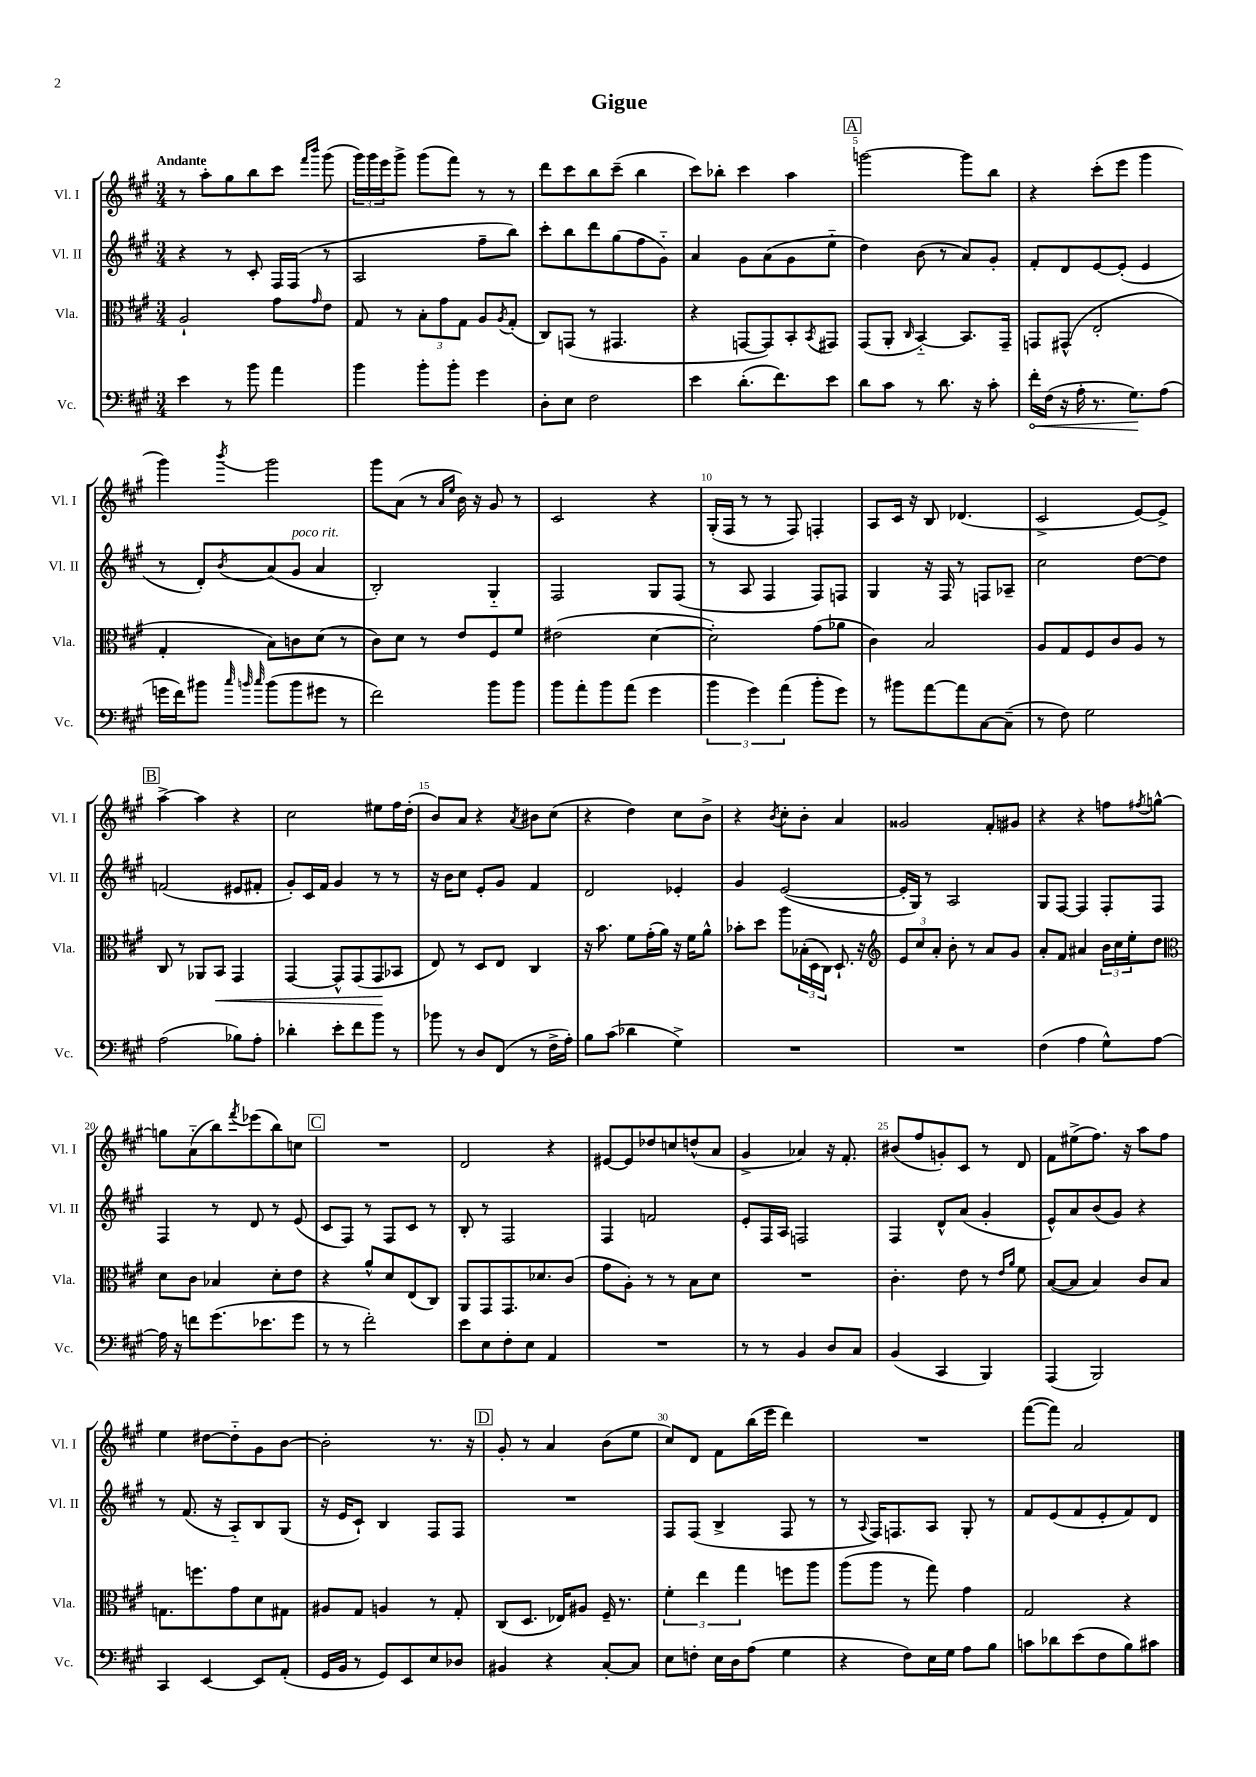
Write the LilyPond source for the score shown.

\header { title = "Gigue" }
<<
\new StaffGroup <<
\new Staff = "s0" \with { instrumentName = "Vl. I" shortInstrumentName = "Vl. I" } {
    \clef treble \key a \major \numericTimeSignature \time 3/4 \tempo "Andante"
    r8 a''8-. gis''8 b''8 cis'''8 \grace { fis'''16 b'''16 } gis'''8( |
    \tuplet 3/2 { gis'''16) gis'''16 e'''16 } gis'''8-> gis'''8( fis'''8) r8 r8 |
    d'''8 cis'''8 b''8 cis'''8--( b''4 |
    cis'''8) bes''8-. cis'''4 a''4 |
    \mark \markup { \box "A" } g'''2~ g'''8 b''8 |
    r4 cis'''8-.( e'''8 gis'''4 |
    gis'''4) \acciaccatura { b'''8 } gis'''2 |
    gis'''8 a'8( r8 \grace { a'16 e''16 } b'16) r16 gis'8 r8 |
    cis'2 r4 |
    gis16-.( fis16 r8 r8 fis8) f4-. |
    a8 cis'16 r16 b8 des'4.( |
    cis'2-> e'8~) e'8-> |
    \mark \markup { \box "B" } a''4~-> a''4 r4 |
    cis''2 eis''8 fis''16 d''16-.( |
    b'8) a'8 r4 \acciaccatura { a'8 } bis'8 cis''8( |
    r4 d''4) cis''8 b'8-> |
    r4 \acciaccatura { b'8 } cis''8-. b'8-. a'4 |
    gisis'2 fis'8-. gis'8 |
    r4 r4 f''8 \acciaccatura { fis''8 } g''8~-^ |
    g''8 a'8-_( b''8) \acciaccatura { fis'''8 } ees'''8( b''8) c''8 |
    \mark \markup { \box "C" } R2. |
    d'2 r4 |
    eis'8~ eis'8 des''8 c''8 d''8-^( a'8 |
    gis'4-> aes'4) r16 fis'8.-. |
    bis'8( fis''8 g'8-.) cis'8 r8 d'8 |
    fis'8 eis''8->( fis''8.) r16 a''8 fis''8 |
    e''4 dis''8~ dis''8-_ gis'8 b'8~ |
    b'2-. r8. r16 |
    \mark \markup { \box "D" } gis'8-. r8 a'4 b'8( e''8 |
    cis''8) d'8 fis'8 b''16( e'''16 d'''4) |
    R2. |
    fis'''8~( fis'''8) a'2 \bar "|." |
}
\new Staff = "s1" \with { instrumentName = "Vl. II" shortInstrumentName = "Vl. II" } {
    \clef treble \key a \major \numericTimeSignature \time 3/4
    r4 r8 cis'8-. fis16 fis16( r8 |
    a2 fis''8-- b''8) |
    cis'''8-. b''8 d'''8 gis''8( fis''8 gis'8-_) |
    a'4 gis'8 a'8( gis'8 e''8-_ |
    \mark \markup { \box "A" } d''4) b'8( r8 a'8) gis'8-. |
    fis'8-. d'8 e'8~ e'8-.( e'4 |
    r8 d'8-.) \acciaccatura { b'8 } a'8( gis'8^\markup { \italic "poco rit." } a'4 |
    b2-.) gis4-_ |
    fis2 gis8 fis8( |
    r8 a8 fis4 fis8) f8 |
    gis4 r16 fis16 r8 f8 aes8-- |
    cis''2 d''8~ d''8 |
    \mark \markup { \box "B" } f'2( eis'8 fis'8-. |
    gis'8-.) cis'16 fis'16 gis'4 r8 r8 |
    r16 b'16 cis''8 e'8-. gis'8 fis'4 |
    d'2 ees'4-. |
    gis'4 e'2~( |
    e'16-. gis16) r8 a2 |
    gis8 fis8~ fis4 fis8-. fis8 |
    fis4 r8 d'8 r8 e'8( |
    \mark \markup { \box "C" } cis'8 fis8) r8 fis8 cis'8 r8 |
    b8-. r8 fis2 |
    fis4 f'2 |
    e'8-. fis16 a16 f2 |
    fis4 d'8-^ a'8( gis'4-. |
    e'8-^) a'8 b'8( gis'8) r4 |
    r8 fis'8.( r16 a8-_) b8 gis8( |
    r16 e'16 cis'8-!) b4 fis8 fis8 |
    \mark \markup { \box "D" } R2. |
    fis8 fis8( b4-> fis8 r8 |
    r8 \appoggiatura { a8 } fis16) f8. a8 gis8-. r8 |
    fis'8 e'8( fis'8 e'8-. fis'8) d'8 \bar "|." |
}
\new Staff = "s2" \with { instrumentName = "Vla." shortInstrumentName = "Vla." } {
    \clef alto \key a \major \numericTimeSignature \time 3/4
    a2-! gis'8 \grace { gis'16 } e'8 |
    gis8 r8 \tuplet 3/2 { b8-. gis'8 gis8 } a8 \acciaccatura { a8 } gis8-.( |
    cis8) g,8( r8 gis,4. |
    r4 g,8~ g,8) b,8-. \acciaccatura { b,8 } gis,8 |
    \mark \markup { \box "A" } gis,8( a,8-. \grace { cis16 } b,4~-_) b,8. gis,16-- |
    g,8 gis,8-^( e2-. |
    gis4-. b8) c'8 d'8( r8 |
    cis'8) d'8 r8 e'8 fis8 fis'8 |
    eis'2( d'4~ |
    d'2-.) gis'8( aes'8 |
    cis'4) b2 |
    a8 gis8 fis8 cis'8 a8 r8 |
    \mark \markup { \box "B" } cis8 r8 aes,8 b,8\< gis,4 |
    gis,4~ gis,8-^ gis,8( gis,8\! bes,8 |
    e8) r8 d8 e8 cis4 |
    r16 b'8. fis'8 gis'16-.( a'16) r16 fis'16 a'8-^ |
    bes'8-. d''8 a''8 \tuplet 3/2 { bes16-.( d16 cis16) } d8.-! r16 |
    \clef treble \tuplet 3/2 { e'8 cis''8 a'8-. } b'8-. r8 a'8 gis'8 |
    a'8-. fis'8 ais'4 \tuplet 3/2 { b'16 cis''16 e''16-. } d''8 |
    \clef alto d'8 cis'8 bes4 d'8-. e'8 |
    \mark \markup { \box "C" } r4 a'8-^ d'8 e8( cis8) |
    a,8 gis,8 gis,8. des'8. cis'8( |
    gis'8 a8-.) r8 r8 b8 d'8 |
    R2. |
    cis'4.-. e'8 r8 \grace { e'16 a'16 } fis'8 |
    b8~( b8 b4) cis'8 b8 |
    g8. f''8. gis'8 d'8 gis8 |
    ais8 gis8 a4 r8 gis8-. |
    \mark \markup { \box "D" } cis8( d8. ees16) ais8 fis16-- r8. |
    \tuplet 3/2 { fis'4-. e''4 gis''4 } f''8 a''8 |
    a''8( a''8 r8 gis''8) gis'4 |
    gis2 r4 \bar "|." |
}
\new Staff = "s3" \with { instrumentName = "Vc." shortInstrumentName = "Vc." } {
    \clef bass \key a \major \numericTimeSignature \time 3/4
    e'4 r8 b'8 a'4 |
    b'4 b'8-. b'8-. gis'4 |
    d8-. e8 fis2 |
    e'4 d'8.-.( fis'8.) e'8 |
    \mark \markup { \box "A" } d'8 cis'8 r8 d'8. r16 cis'8-. |
    \once \override Hairpin.circled-tip = ##t fis'16-.\< fis16( r16 a16-. r8. gis8.\!) a8( |
    g'16 fis'16) bis'8 \grace { cis''32 b'32 cis''32 } b'8( b'8 gis'8 r8 |
    fis'2) b'8 b'8 |
    b'8 a'8-. b'8 a'8( gis'4 |
    \tuplet 3/2 { b'4 gis'4) a'4( } b'8-. gis'8) |
    r8 bis'8 a'8~ a'8 cis8~ cis8--( |
    r8 fis8) gis2 |
    \mark \markup { \box "B" } a2( bes8) a8-. |
    des'4-. e'8-. fis'8 b'8 r8 |
    bes'8 r8 d8 fis,8( r8 fis16-> a16-.) |
    b8 cis'8( des'4 gis4->) |
    R2. |
    R2. |
    fis4( a4 gis8-^) a8~ |
    a16 r16 f'8 gis'8.( ees'8. gis'8 |
    \mark \markup { \box "C" } r8 r8 fis'2-.) |
    e'8 e8 fis8-. e8 a,4 |
    R2. |
    r8 r8 b,4 d8 cis8 |
    b,4( cis,4 b,,4) |
    a,,4( b,,2) |
    cis,4 e,4~ e,8 a,8-.( |
    gis,16 b,16 r8 gis,8) e,8 e8 des8 |
    \mark \markup { \box "D" } bis,4 r4 cis8~-. cis8 |
    e8 f8-. e16 d16 a8( gis4 |
    r4 fis8) e16 gis16 a8 b8 |
    c'8 des'8 e'8( fis8 b8) cis'8 \bar "|." |
}
>>
>>
\layout { \context { \Score \override BarNumber.break-visibility = ##(#f #t #t) barNumberVisibility = #(every-nth-bar-number-visible 5) } }
